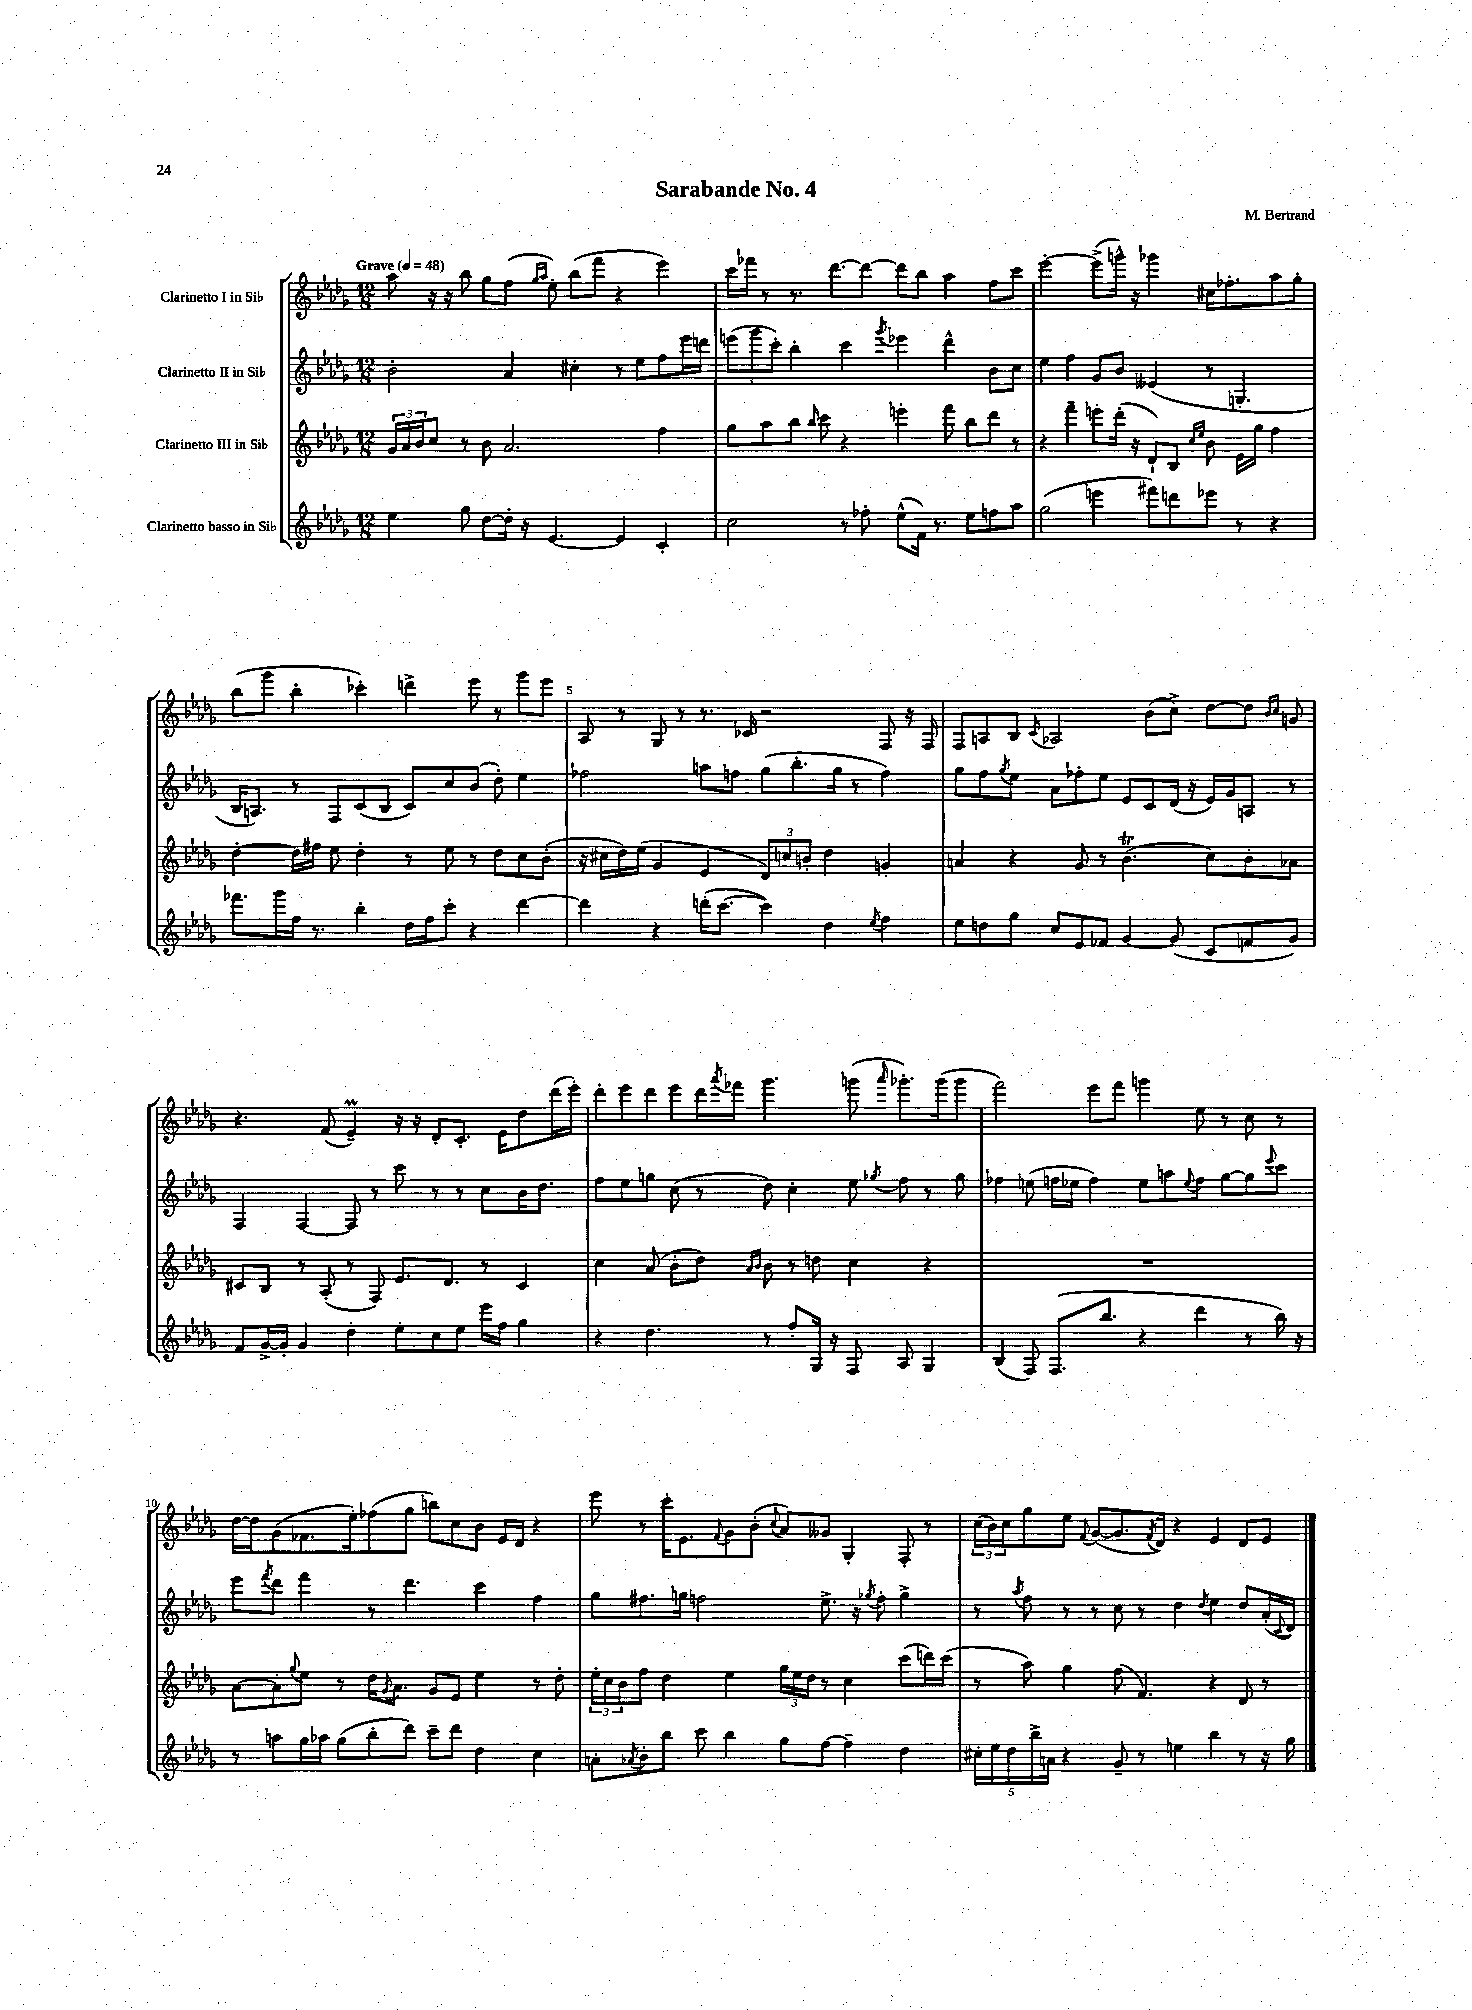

**kern	**kern	**kern	**kern
*part4	*part3	*part2	*part1
*staff4	*staff3	*staff2	*staff1
*I"Clarinetto basso in Si♭	*I"Clarinetto III in Si♭	*I"Clarinetto II in Si♭	*I"Clarinetto I in Si♭
*clefG2	*clefG2	*clefG2	*clefG2
*k[b-e-a-d-g-]	*k[b-e-a-d-g-]	*k[b-e-a-d-g-]	*k[b-e-a-d-g-]
*M12/8	*M12/8	*M12/8	*M12/8
*MM48	*MM48	*MM48	*MM48
=1	=1	=1	=1
!	!	!	!LO:TX:a:B:t=Grave
4ee-\	24g-/LL	2b-'\	8aa-\
.	24a-/	.	.
.	24b-/J	.	.
.	8cc/J	.	16r
.	.	.	16r
8gg-\	8r	.	8bb-\
[8dd-\L	8b-\	.	8gg-\L
16dd-'\Jk]	2.a-/	4a-/	(8ff\J
16r	.	.	.
.	.	.	16qqgg-/LL
.	.	.	16qqaa-/JJ
[4.e-/	.	.	8ee-'\)
.	.	4cc#X'\	(8bb-\L
.	.	.	8fff\J
4e-/]	.	8r	4r
.	.	8ee-\L	.
4c'/	4ff\	8ff\	4eee-\)
.	.	16eee-\L	.
.	.	16dddn\JJ	.
=2	=2	=2	=2
2cc\	8gg-\L	(12eeen\L	16ccc\LL
.	.	.	16fff-X\JJ
.	.	12ggg-\	.
.	8aa-\	.	8r
.	.	12ccc'\J)	.
.	8bb-\J	4bb-'\	8.r
.	16qqbb-/	.	.
.	8ccc\	.	.
.	.	.	[8.ddd-\L
8r	4r	4ccc\	.
8ff-X'\	.	.	8ddd-\J_
.	.	8qggg-/	.
(8ee-^^\L	4eeen'\	4eee-X\	8ddd-\L]
16f\Jk)	.	.	8bb-\J
8.r	.	.	.
.	8fff\	4ddd-^^\	4aa-\
8ee-\L	8bb-\L	.	.
8ffn\	8ddd-\J	8b-\L	8ff\L
8aa-\J	8r	8cc\J	8ccc\J
=3	=3	=3	=3
(2gg-\	4r	4ee-\	[2eee-'\
.	4fff~\	4ff\	.
4eeen\	8eeen'\L	8g-/L	(8eee-^\L]
.	(16ddd-'\Jk	8b-/J	16gggn^^\Jk)
.	16r	.	16r
8fff#X\L)	8d-`/L)	(4e--X/	4ggg-X\
8dddn\	8B-/J	.	.
.	16qqcc/LL	.	.
.	16qqee-/JJ	.	.
8eee-X\J	8b-\	8r	16cc#X\KL
.	.	.	8.ff-X'\
8r	16e-\LL	4.Gn'/	.
.	16gg-\JJ	.	.
4r	4ff\	.	8aa-\
.	.	.	8gg-'\J
!!LO:LB:g=z
=4	=4	=4	=4
8.fff-X\L	[4dd-'\	16B-/KL	(8bb-\L
.	.	8.An/J)	.
.	.	.	8ggg-\J
16ggg-\L	.	.	.
16ff\JJ	16dd-\LL]	8r	4bb-'\
8.r	16ff#X\JJ	.	.
.	8ee-\	8F/L	.
4bb-'\	4dd-'\	(8c/	4ccc-X'\)
.	.	8B-/J	.
16dd-\LL	8r	8c/L)	4dddn^\
16ff\J	.	.	.
8ccc'\J	8ee-\	8cc/	.
4r	8r	(8b-/J	8eee-\
.	8dd-\L	8dd-'\)	8r
[4ddd-\	8cc\	4ee-\	8ggg-\L
.	(8b-'\J	.	8eee-\J
=5	=5	=5	=5
4ddd-\]	16r	2ff-X\	8A-/
.	16cc#X\LL	.	.
.	16dd-\)	.	8r
.	(16ee-\JJ	.	.
4r	4g-/	.	8G-/
.	.	.	8r
(16dddn'\KL	4e-/	8aan\L	8.r
[8.ccc\J	.	.	.
.	.	8ffn\J	.
.	.	.	16c-X/
4ccc\])	12d-/L)	(8gg-\L	2r
.	12ccn/	.	.
.	.	8.bb-'\	.
.	12bn'/J	.	.
4dd-\	4dd-\	.	.
.	.	16gg-\Jk	.
.	.	8r	.
8qee-/	.	.	.
4ff\	4gn'/	4ff\)	8F/
.	.	.	16r
.	.	.	16F/
=6	=6	=6	=6
8ee-\L	4an/	8gg-\L	8F/L
8ddn\	.	8ff\	8An/
.	.	8qgg-/	.
8gg-\J	4r	8ee-\J	8B-/J
.	.	.	8qc/
8cc/L	.	8a-\L	2A-X/
8e-/	8g-/	8ff-X'\	.
8f-X/J	8r	8ee-\J	.
[4g-/	(4.b-T\	8e-/L	.
.	.	8c/	(8b-\L
(8g-/]	.	(16d-/Jk	8cc^\J)
.	.	16r	.
8c/L	8cc\L)	16e-/LL)	[8dd-\L
.	.	16g-/J	.
8fn/	8b-'\	8An/J	8dd-\J]
.	.	.	16qqb-/LL
.	.	.	16qqcc/JJ
8g-/J)	8a-X\J	8r	8gn/
!!LO:LB:g=z
=7	=7	=7	=7
8f/L	8c#X/L	4F/	4.r
[16g-^/L	8B-/J	.	.
16g-'/JJ]	.	.	.
4g-/	8r	[4F/	.
.	(8A-'/	.	(8f/
4dd-'\	8r	8F/]	4e-M~/)
.	8F/)	8r	.
8ee-'\L	8.e-/L	8ccc\	16r
.	.	.	16r
8cc\	.	8r	8d-'/L
.	8.d-/J	.	.
8ee-\J	.	8r	8.c'/J
16eee-\LL	8r	8cc\L	.
16ff\JJ	.	.	16e-\KL
4gg-\	4c#/	16b-\K	8dd-\
.	.	8.dd-\J	.
.	.	.	(16ddd-\L
.	.	.	16eee-'\JJ)
=8	=8	=8	=8
4r	4cc\	8ff\L	8ddd-'\L
.	.	8ee-\	8eee-\
4.dd-\	(8a-/	8ggn\J	8ddd-\J
.	8b-'\L	(8cc\	8eee-\L
.	8dd-\J)	8r	16ddd-\L
.	.	.	8qaaa-/
.	.	.	16fff-X\JJ
.	16qqa-/LL	.	.
.	16qqb-/JJ	.	.
8r	8b-\	8dd-\)	4.ggg-\
8ff'/L	8r	4cc'\	.
16G-/Jk	8ddn\	.	.
16r	.	.	.
8F/	4cc\	8ee-\	(8gggn\
.	.	8qgg-X/	16qqaaa-/
8A-/	.	8ff\	8.ggg-X'\L)
4G-/	4r	8r	.
.	.	.	(16ggg-\k
.	.	8gg-\	8ggg-\J
=9	=9	=9	=9
(4B-/	1.r	4ff-X\	2fff\)
8F/)	.	(8een\	.
(8.F/L	.	16ffn\LL	.
.	.	16ee-X\JJ	.
.	.	4ff\)	8eee-\L
8.bb-/J	.	.	.
.	.	.	8fff\J
4r	.	8ee-\L	4gggn\
.	.	8aan\	.
.	.	8qqee-/	.
4ddd-\	.	8ff\J	8ee-\
.	.	[8gg-\L	8r
8r	.	8gg-\]	8cc\
.	.	8qqeee-/	.
16bb-\)	.	8ccc\J	8r
16r	.	.	.
!!LO:LB:g=z
=10	=10	=10	=10
8r	[8a-\L	8eee-\L	[16dd-\LL
.	.	.	16dd-\J]
.	.	8qfff/	.
8aan\L	8a-'\]	8ddd-\J	(8g-\
.	8qqgg-/	.	.
16gg-\L	8ee-\J	4fff\	8.f-X\
16aa-X\JJ	.	.	.
(8gg-\L	8r	.	.
.	.	.	16ee-'\k)
8bb-'\	16dd-\KL	8r	(8ff-X\
.	8qg-/	.	.
.	8.a-\J	.	.
8ddd-\J)	.	4.ddd-\	8gg-\J
8ccc~\L	8g-/L	.	8bbn\L)
8ddd-\J	8e-/J	.	8cc\
4dd-\	4ee-\	4ccc\	8b-\J
.	.	.	16e-/LL
.	.	.	16d-/JJ
4cc\	8r	4ff\	4r
.	8dd-'\	.	.
=11	=11	=11	=11
8an'\L	24ee-'\LL	8gg-\L	8eee-\
.	24cc\	.	.
.	24b-\J	.	.
8qa-X/	.	.	.
8b-'\	8ff\J	8.ff#X\	8r
8bb-\J	4dd-\	.	16ccc'\KL
.	.	16ggn\Jk	8.e-\
8ccc\	.	2ffn\	.
.	.	.	8qqf/
4bb-\	4ee-\	.	8g-\
.	.	.	(8b-'\J
.	.	.	8qqcc/
8gg-\L	24gg-\LL	.	8a-/L)
.	24ee-\	.	.
.	24dd-\JJ	.	.
[8ff\J	8r	8.ee-^\	8g--X/J
4ff~\]	4cc\	.	4G-'/
.	.	16r	.
.	.	8qgg-X/	.
.	.	8ff'\	.
4dd-\	(8ccc\L	4gg-^\	8F'/
.	16dddn\L)	.	8r
.	(16ccc\JJ	.	.
=12	=12	=12	=12
20cc#X'\LL	8r	8r	(24cc\LL
.	.	.	24b-\)
20ee-\	.	.	.
.	.	.	24cc\J
20dd-\	.	.	.
.	.	8qaa-/	.
.	8aa-\)	8ff\	8gg-\
20bb-^\	.	.	.
20an\JJ	.	.	.
4r	4gg-\	8r	8ee-\J
.	.	.	8qqf/
.	.	8r	([8g-/L
8g-~/	(8ff\	8cc\	8.g-/]
8r	4.f/)	8r	.
.	.	.	8qf/
.	.	.	16d-/Jk)
4een\	.	4dd-\	4r
.	.	8qdd-/	.
4bb-\	4r	4ee-\	4e-/
8r	8d-/	8dd-/L	8d-/L
16r	8r	(16a-'/L	8e-/J
.	.	8qqc/	.
16gg-\	.	16d-/JJ)	.
==	==	==	==
*-	*-	*-	*-
